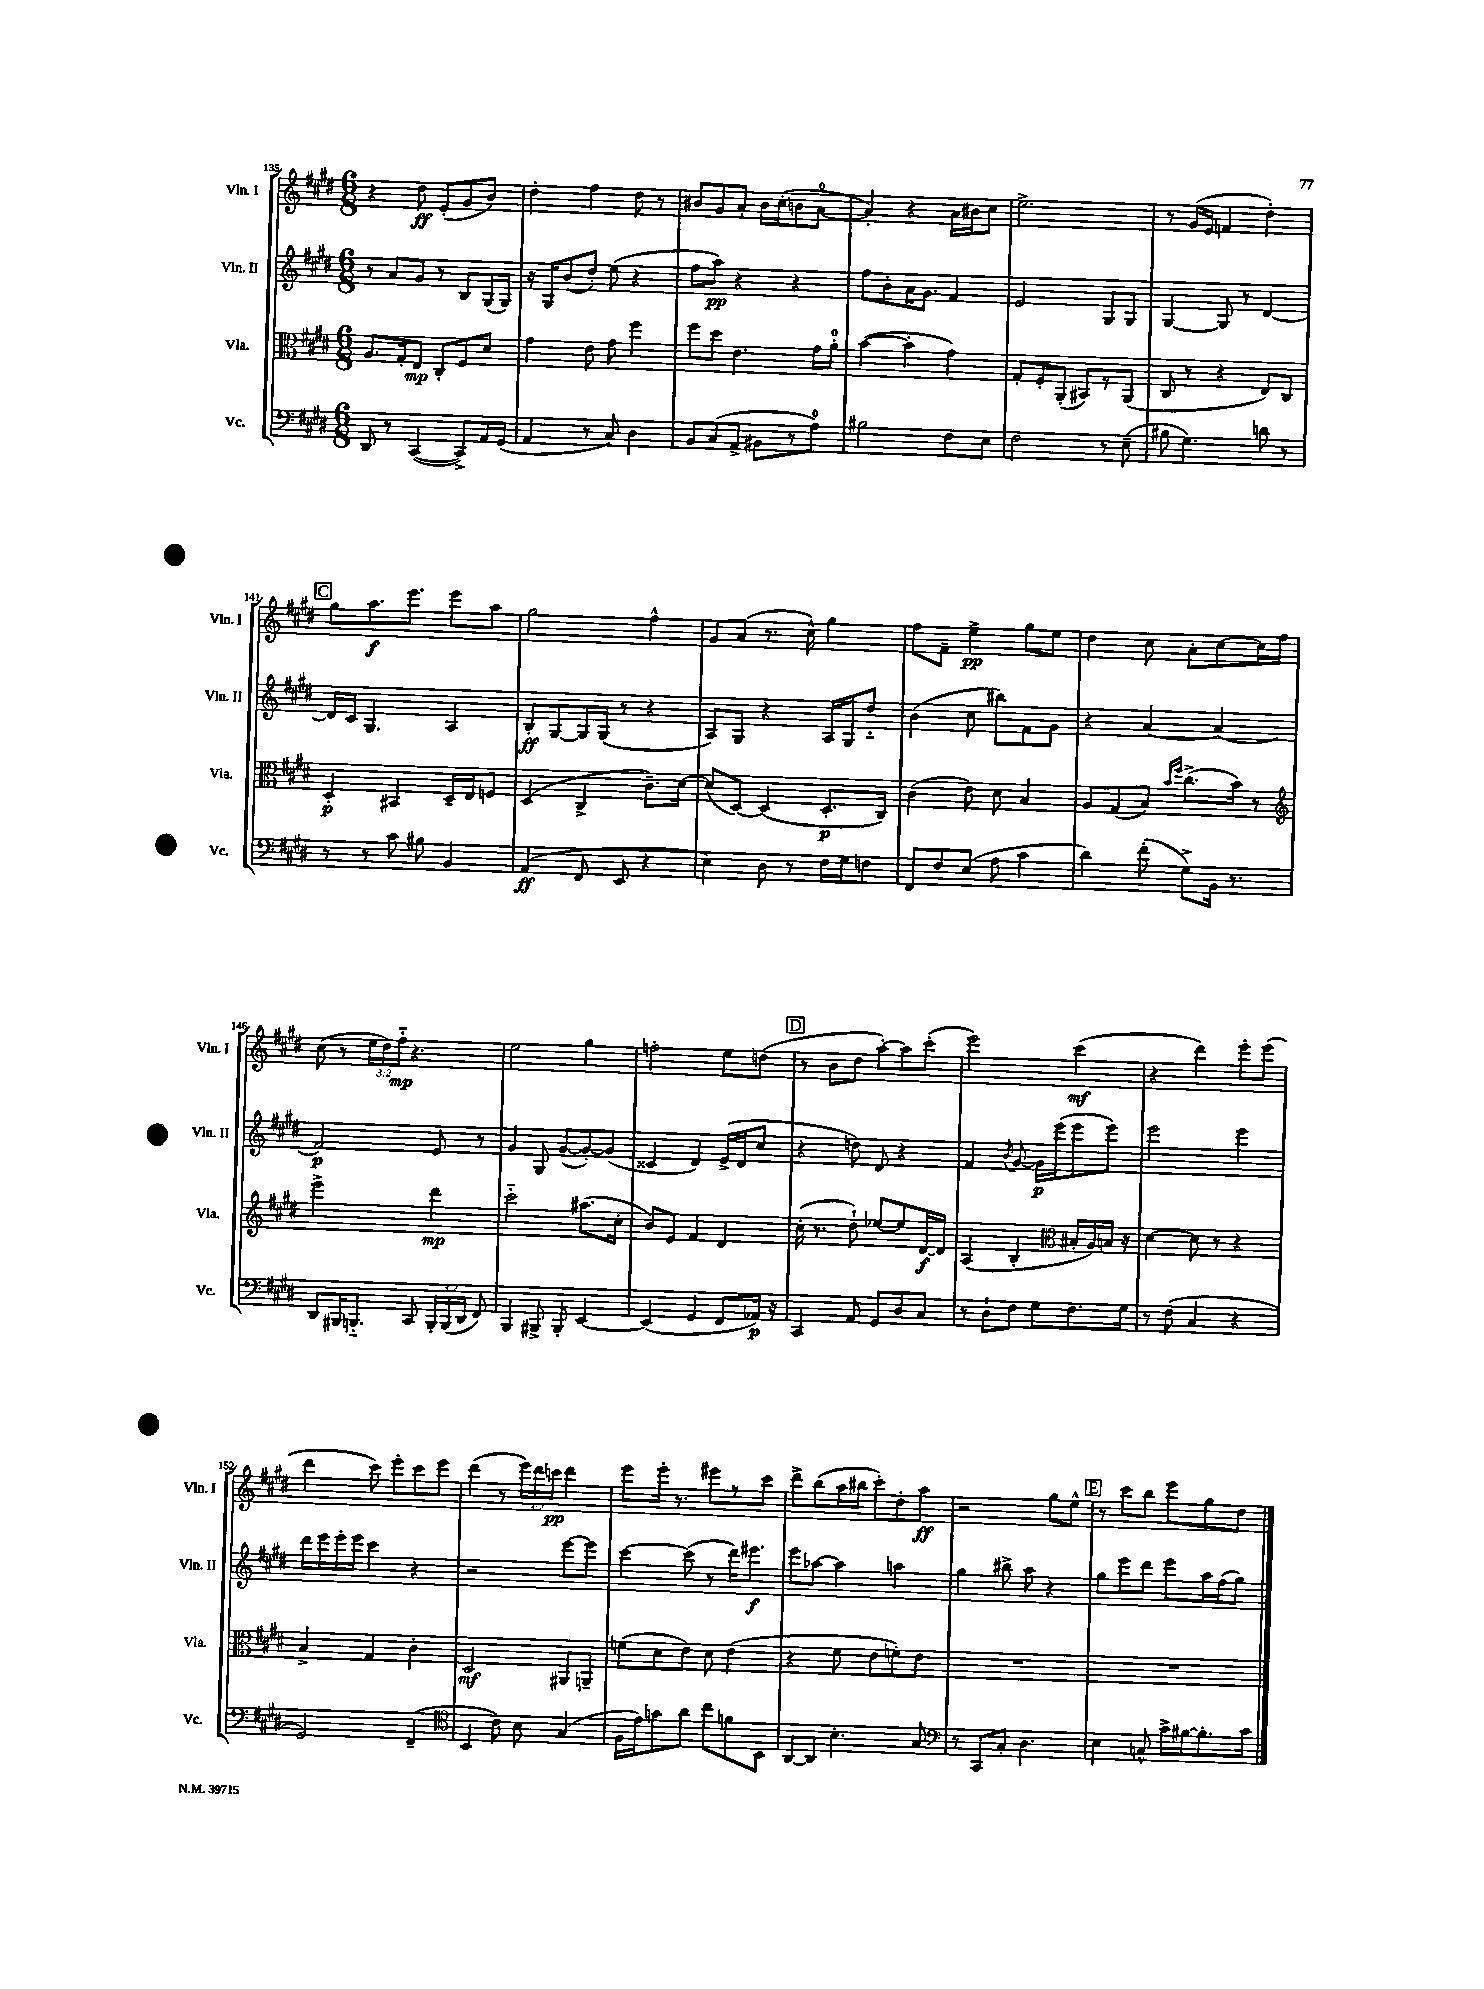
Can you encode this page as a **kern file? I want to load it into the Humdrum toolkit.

**kern	**kern	**kern	**kern
*staff4	*staff3	*staff2	*staff1
*clefF4	*clefC3	*clefG2	*clefG2
*k[f#c#g#d#]	*k[f#c#g#d#]	*k[f#c#g#d#]	*k[f#c#g#d#]
*M6/8	*M6/8	*M6/8	*M6/8
8DD#	8.A	8r	4r
8r	.	8a	.
.	16G#'	.	.
([4CC#	8E	8g#	8dd#
.	8C#'	8r	(8e'
8CC#^])	8F#	8B	8g#
16AA	8d#	(16G#	8b)
(16GG#	.	16G#)	.
=	=	=	=
4AA	4g#	16r	4dd#'
.	.	16G#	.
.	.	(8b	.
8r	8e	8dd#')	4ff#
8C#)	8g#	(8ee	.
4D#	4ff#	4r	8dd#
.	.	.	8r
=	=	=	=
8BB	8ff#	8ff#	8b#
(8C#	8dd#	8aa)	8g#
8AA^	4.e	4r	8a'
8BB#	.	.	16b#
.	.	.	(16cc#'
8r	.	4r	8b
8A)	16g#	.	[8a
.	16a'	.	.
=	=	=	=
2B#	([4b	8ff#	4a'])
.	.	8b'	.
.	4b']	16a	4r
.	.	8.g#	.
8F#	4g#)	4f#	16a
.	.	.	16b#
8E	.	.	8cc#
=	=	=	=
2F#	8G#'	2e	2.ee^
.	8F#'	.	.
.	(8AA'	.	.
.	8BB#)	.	.
8r	8r	8G#	.
(8E~	(8AA	8G#	.
=	=	=	=
8B#	8C#	[4G#	8r
4.G#)	8r	.	(16g#
.	.	.	16e
.	4r	8G#]	4f
.	.	8r	.
8d	8E)	[4d#	4dd#')
8r	8C#	.	.
=	=	=	=
8r	4D#'	16d#]	8gg#
.	.	16c#	.
8r	.	4.G#	8.aa
8c#	4BB#	.	.
.	.	.	8.eee
8B#	.	.	.
4BB	16D#~	4A	8eee
.	16E	.	.
.	8F	.	8aa
=	=	=	=
(4AA	(4D#	8B'	2gg#
.	.	[8G#	.
8FF#	4C#^	16G#]	.
.	.	(16G#	.
8EE	.	8r	.
4r	8.c#~)	4r	4ff#^^
.	[16d#	.	.
=	=	=	=
4E)	(8d#]	8A)	8g#
.	[8D#)	8G#	(8a
8D#	(4D#]	4r	8.r
8r	.	.	.
.	.	.	16cc#^^)
16F#	8.D#'	16A	4gg#
16G#	.	16G#	.
8F	.	8dd#'~	.
.	16C#)	.	.
=	=	=	=
8FF#	(4c#	(4b	8ff#
8F#	.	.	8f#~
(8E	8e)	8cc#	4ee^
8A	8d#	8bb#)	.
4c#	4B	8f#	8gg#
.	.	8g#	8ee
=	=	=	=
4d#)	8A	4r	4dd#
.	(8G#	.	.
(8f#'	8B)	[4a	8cc#
.	16qqb	.	.
.	16qqff#	.	.
8G#^)	(8.cc#^	.	8a'
16BB	.	(4a]	[8cc#
8.r	16b)	.	.
.	8r	.	16cc#]
.	.	.	16ff#
=	=	=	=
*	*clefG2	*	*
8DD#	2eee^	2f#)	(8cc#
16BBB#	.	.	8r
8.BBB'~	.	.	.
.	.	.	24ee
.	.	.	24dd#)
.	.	.	24ff#'~
8CC#	.	.	4.r
24BBB'	4ddd#	8e	.
(24BBB	.	.	.
24DD#	.	.	.
8FF#)	.	8r	.
=	=	=	=
4BBB	2ccc#'~	4g#	2ee
8BBB#^	.	8G#	.
8BBB#'	.	([8g#	.
[4EE	(8.aa#	8g#'_)	4gg#
.	.	(8g#]	.
.	16cc#'	.	.
=	=	=	=
(4EE]	8b)	4c##	2ff'
.	8e	.	.
4GG#	4f#	4d#)	.
8FF#	4d#	(16e^	8ee
.	.	16d#	.
16AA-)	.	8cc#	(8dd
16r	.	.	.
=	=	=	=
4CC#	(16cc#'	4r	8r
.	8.r	.	.
.	.	.	8b
8AA	8dd#`)	8dd)	8dd#
8GG#	[8ee-	8d#	[8aa')
8D#	8ee-]	4r	8aa]
8C#	[16d#	.	(8ccc#'
.	16d#]	.	.
=	=	=	=
8r	(4A	4f#	2eee)
8D#`	.	.	.
.	.	8qb	.
8F#	4B'	[8g#	.
8G#	.	16g#]	.
.	.	(16eee	.
*	*clefC3	*	*
8.F#	16B#'	8eee	(4ccc#
.	16A)	.	.
.	16B	8eee)	.
16G#	16r	.	.
=	=	=	=
8r	[4d#	2eee	4r
(8F#	.	.	.
4C#	8d#]	.	4ddd#)
.	8r	.	.
4r	4r	4eee	8eee'
.	.	.	(8eee
=	=	=	=
2GG#)	4B^	16ddd#	4ddd#
.	.	16eee	.
.	.	16eee'	.
.	.	16eee	.
.	4G#	4ccc#	8ccc#)
.	.	.	8eee'
(4FF#~	4c#'	4r	8ccc#
.	.	.	8eee
=	=	=	=
*clefC4	*	*	*
4BB	2D#	2r	(4ddd#
8c#)	.	.	8r
8B	.	.	24eee)
.	.	.	24ddd#
.	.	.	24ccc
(4G#	8AA#	[8eee	4ddd#
.	8AA~	8eee]	.
=	=	=	=
16F#	(8f	[4ccc#	8eee
16e)	.	.	.
8g	8d#	.	16eee'
.	.	.	8.r
8a	8e)	(8ccc#]	.
8cc#	8d#	8r	8eee#
8f	(4e	16ddd#)	8r
.	.	8.eee#	.
8BB	.	.	8ccc#
=	=	=	=
[8AA	4r	8eee	8ddd#^
8AA]	.	[8aa-	(8bb
4.B'	8f#	4aa-]	16aa
.	.	.	16bb#
.	8e	.	8ccc#')
.	8f')	4aa	8dd#'
8G#	8e	.	8aa
=	=	=	=
*clefF4	*	*	*
8r	2.r	4gg#	2r
8CC#	.	.	.
8C#'	.	8bb#^	.
4.D#	.	8aa	.
.	.	4r	8gg#
.	.	.	8ee^^
=	=	=	=
4E	2.r	8gg#	8r
.	.	8eee	8ccc#
8C^^	.	8ddd#	8bb
16c#^	.	8eee	8eee
[16B#	.	.	.
8.B#']	.	16aa	8gg#
.	.	(16ff#	.
.	.	8gg#)	8dd#
16c#	.	.	.
==	==	==	==
*-	*-	*-	*-
